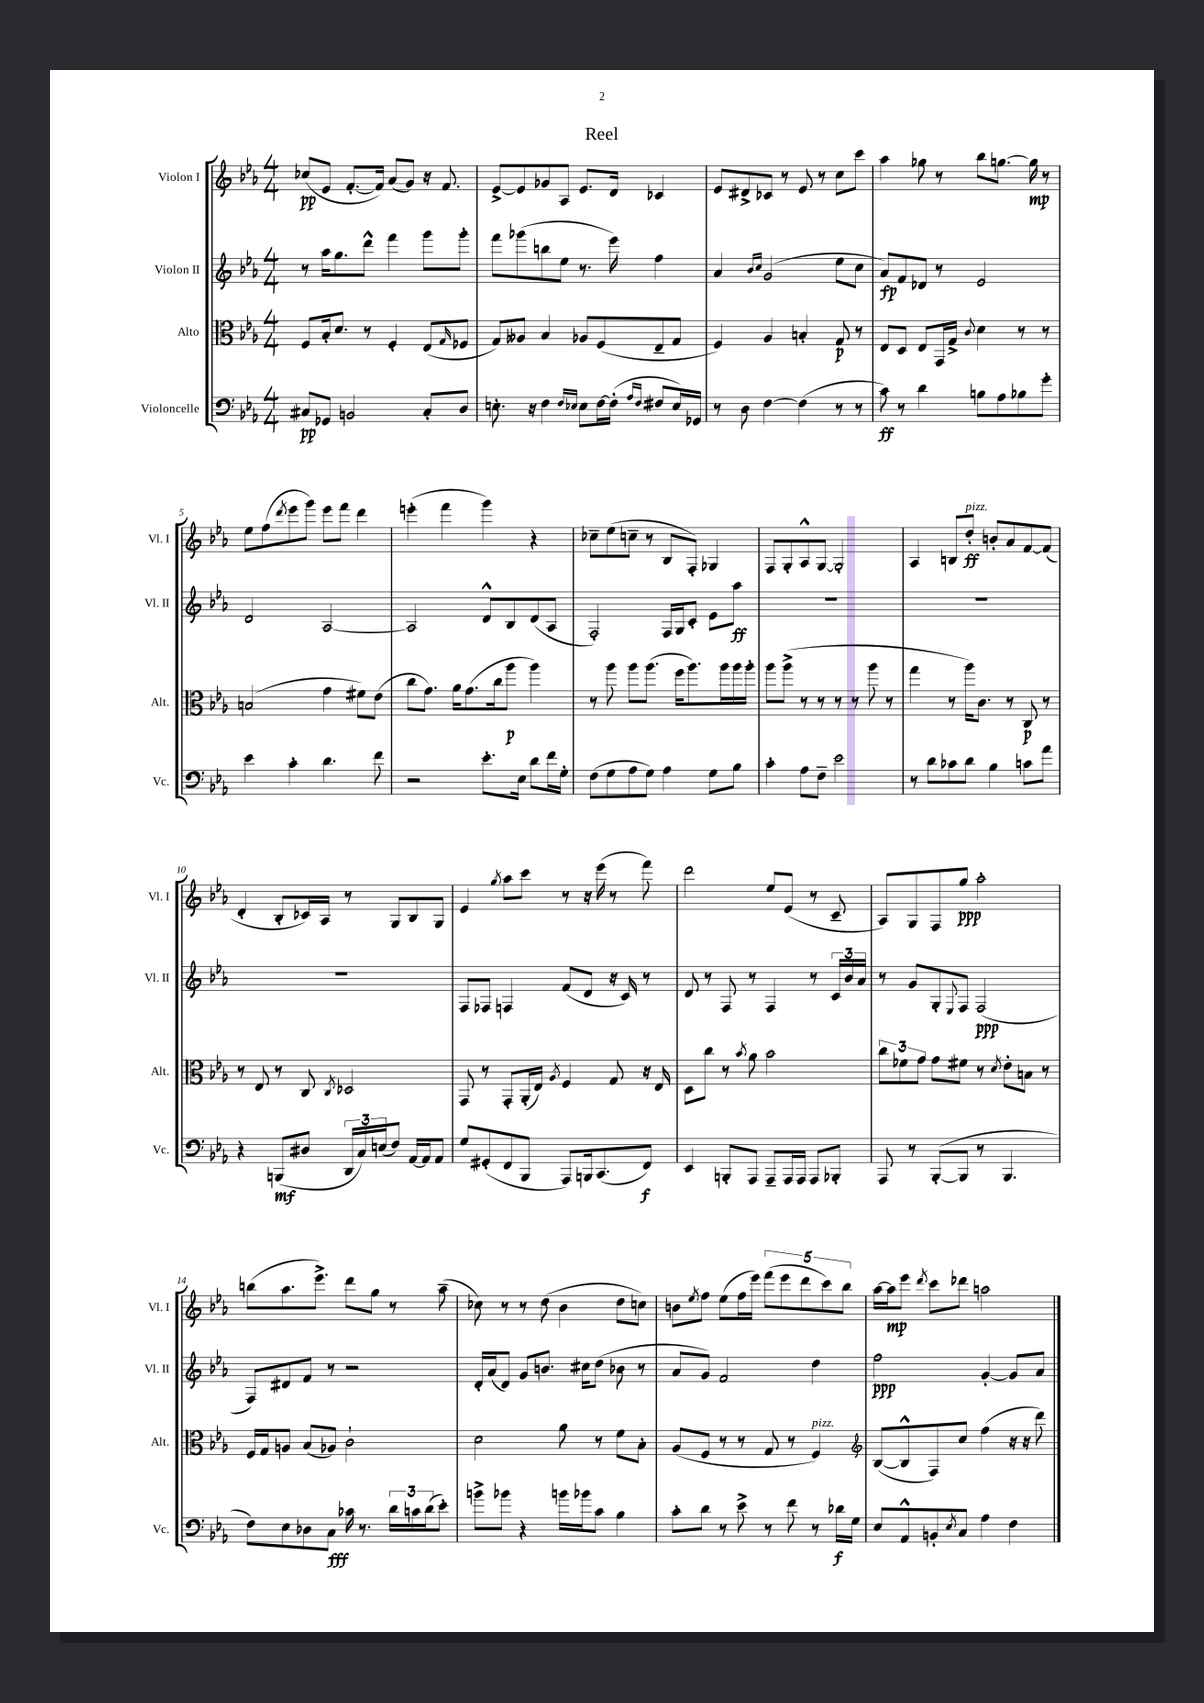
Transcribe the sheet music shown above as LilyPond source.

\header { title = "Reel" }
<<
\new StaffGroup <<
\new Staff = "s0" \with { instrumentName = "Violon I" shortInstrumentName = "Vl. I" } {
    \clef treble \key ees \major \numericTimeSignature \time 4/4
    ces''8\pp( ees'8 f'8.~-. f'16) aes'8( g'8) r16 f'8. |
    ees'8~-> ees'8 ges'8 aes8 ees'8. d'16 ces'4 |
    ees'8 dis'8-> ces'8 r8 ees'8 r8 c''8 c'''8 |
    aes''4 ges''8 r8 bes''8 g''8.~ g''16\mp r8 |
    ees''8 f''8( \acciaccatura { d'''8 } ees'''8 g'''8) ees'''8 f'''8 d'''4 |
    e'''4-.( f'''4 g'''4) r4 |
    ces''8-- ees''8( c''8-- r8 bes8 f8-.) ges4 |
    f8 g8-. aes8-^ g8~ g2-. |
    aes4 b8 d''8-.\ff^\markup { \italic "pizz." } b'8-. aes'8 f'8~ f'8( |
    d'4-. bes8-. ces'16) aes16 r8 g8 bes8 g8 |
    ees'4 \acciaccatura { g''8 } aes''8 c'''8 r8 r16 ees'''16( r8 f'''8) |
    d'''2 ees''8 ees'8( r8 c'8-- |
    aes8) g8 f8 g''8\ppp aes''2-. |
    b''8( aes''8. ees'''8.->) d'''8 g''8 r8 aes''8--( |
    ces''8) r8 r8 d''8( bes'4 d''8 c''8) |
    b'8 \acciaccatura { ees''8 } f''8 ees''8( f''16 ees'''16) \tuplet 5/4 { f'''8( ees'''8 d'''8 c'''8) bes''8 } |
    aes''16~ aes''16\mp ees'''8 \acciaccatura { d'''8 } c'''8 des'''8 a''2 \bar "|." |
}
\new Staff = "s1" \with { instrumentName = "Violon II" shortInstrumentName = "Vl. II" } {
    \clef treble \key ees \major \numericTimeSignature \time 4/4
    r8 aes''16 g''8. d'''8-^ f'''4 g'''8 g'''8-. |
    f'''8 ges'''8( b''8 ees''8 r8. ees'''16) f''4 |
    aes'4 \grace { bes'16 c''16 } g'2( ees''8 c''8 |
    aes'8\fp) f'8 des'8 r8 ees'2 |
    d'2 aes2~ |
    aes2 d'8-^ bes8 d'8( aes8 |
    f2-.) f16 g16 c'8-. ees'8 aes''8\ff |
    R1 |
    R1 |
    R1 |
    f8 fes8 f4 f'8( d'8 r16 c'16) r8 |
    d'8 r8 f8 r8 f4 r8 \tuplet 3/2 { c'16 bes'16 aes'16 } |
    r8 g'8 g8-. \appoggiatura { ees8 } f8 f2\ppp( |
    f8) dis'8 f'8 r8 r2 |
    d'16-. aes'16( d'8) g'8 b'8. cis''16 d''8( bes'8 r8 |
    aes'8 g'8) f'2 d''4 |
    f''2\ppp g'4~-. g'8 aes'8 \bar "|." |
}
\new Staff = "s2" \with { instrumentName = "Alto" shortInstrumentName = "Alt." } {
    \clef alto \key ees \major \numericTimeSignature \time 4/4
    f8 bes16-. d'8. r8 f4-. ees8( \grace { g16 } fes8 |
    g8) aeses8 bes4 aes8 f8( ees8-- g8 |
    f4) aes4 b4-. g8\p r8 |
    ees8 d8 ees8 g,16 g16-> \appoggiatura { c'8 } d'4 r8 r8 |
    b2( g'4 fis'8) ees'8( |
    c''8 g'8.) aes'16 g'8.( c''16 aes''8\p aes''4) |
    r8 aes''8 aes''8 aes''8.( f''16 aes''8.) aes''16 aes''16 aes''16-. |
    aes''8 aes''8->( r8 r8 r8 r8 aes''8 r8 |
    g''4 r8 aes''16) c'8. r8 c8\p r8 |
    r8 ees8 r8 c8 \acciaccatura { c8 } des2 |
    g,8 r8 g,8-. aes,16-.( ees16) \acciaccatura { aes8 } f4 g8 r16 ees16 |
    d8 c''8 r8 \acciaccatura { bes'8 } aes'8 bes'2 |
    \tuplet 3/2 { c''8 fes'8 g'8 } g'8 fis'8 r8 \acciaccatura { d'8 } ees'8-. b8 r8 |
    f16 g16 a8 bes8( aes8) c'2-! |
    d'2 aes'8 r8 f'8 bes8-. |
    aes8( f8 r8 r8 g8 r8 f4^\markup { \italic "pizz." }) |
    \clef treble bes8~( bes8-^ f8) c''8 f''4( r16 r16 d'''8) \bar "|." |
}
\new Staff = "s3" \with { instrumentName = "Violoncelle" shortInstrumentName = "Vc." } {
    \clef bass \key ees \major \numericTimeSignature \time 4/4
    cis8\pp ges,8 b,2 cis8-. d8 |
    e8.-. r16 f4 \grace { f16 ees16 } ees8 f16~ f16-.( \grace { aes16 f16 } fis8 ees16) ges,16 |
    r8 d8 f4~ f4( r8 r8 |
    c'8\ff) r8 d'4 b8 aes8 bes8 g'8-. |
    ees'4 c'4-. d'4. f'8 |
    r2 ees'8.-. ees16 d'8 f'16 g16-. |
    f8( g8 aes8 g8) aes4 g8 bes8 |
    c'4-. aes8 f8-- ees'2 |
    r8 d'8 ces'8 d'8 bes4 c'8 aes'8 |
    r4 b,,8\mf( dis8 \tuplet 3/2 { d,16 c16) e16( } f8) aes,16~ aes,16 aes,8 |
    g8 gis,8-.( f,8 bes,,8 aes,,8) b,,16 c,8.( f,8\f) |
    ees,4 b,,8-. aes,,8 aes,,8-- aes,,16 aes,,16 aes,,8 bes,,8-. |
    aes,,8 r8 bes,,8~-.( bes,,8 r8 bes,,4. |
    f8) ees8 des8 c8\fff ces'16 r8. \tuplet 3/2 { d'16 c'16 d'16( } ees'8-.) |
    b'8-> bes'8 r4 b'16 bes'16 c'8 bes4 |
    c'8-. d'8 r8 ees'8-> r8 f'8 r8 des'16\f g16 |
    ees8 aes,8-^ b,8-. \acciaccatura { ees8 } c8 aes4 f4 \bar "|." |
}
>>
>>
